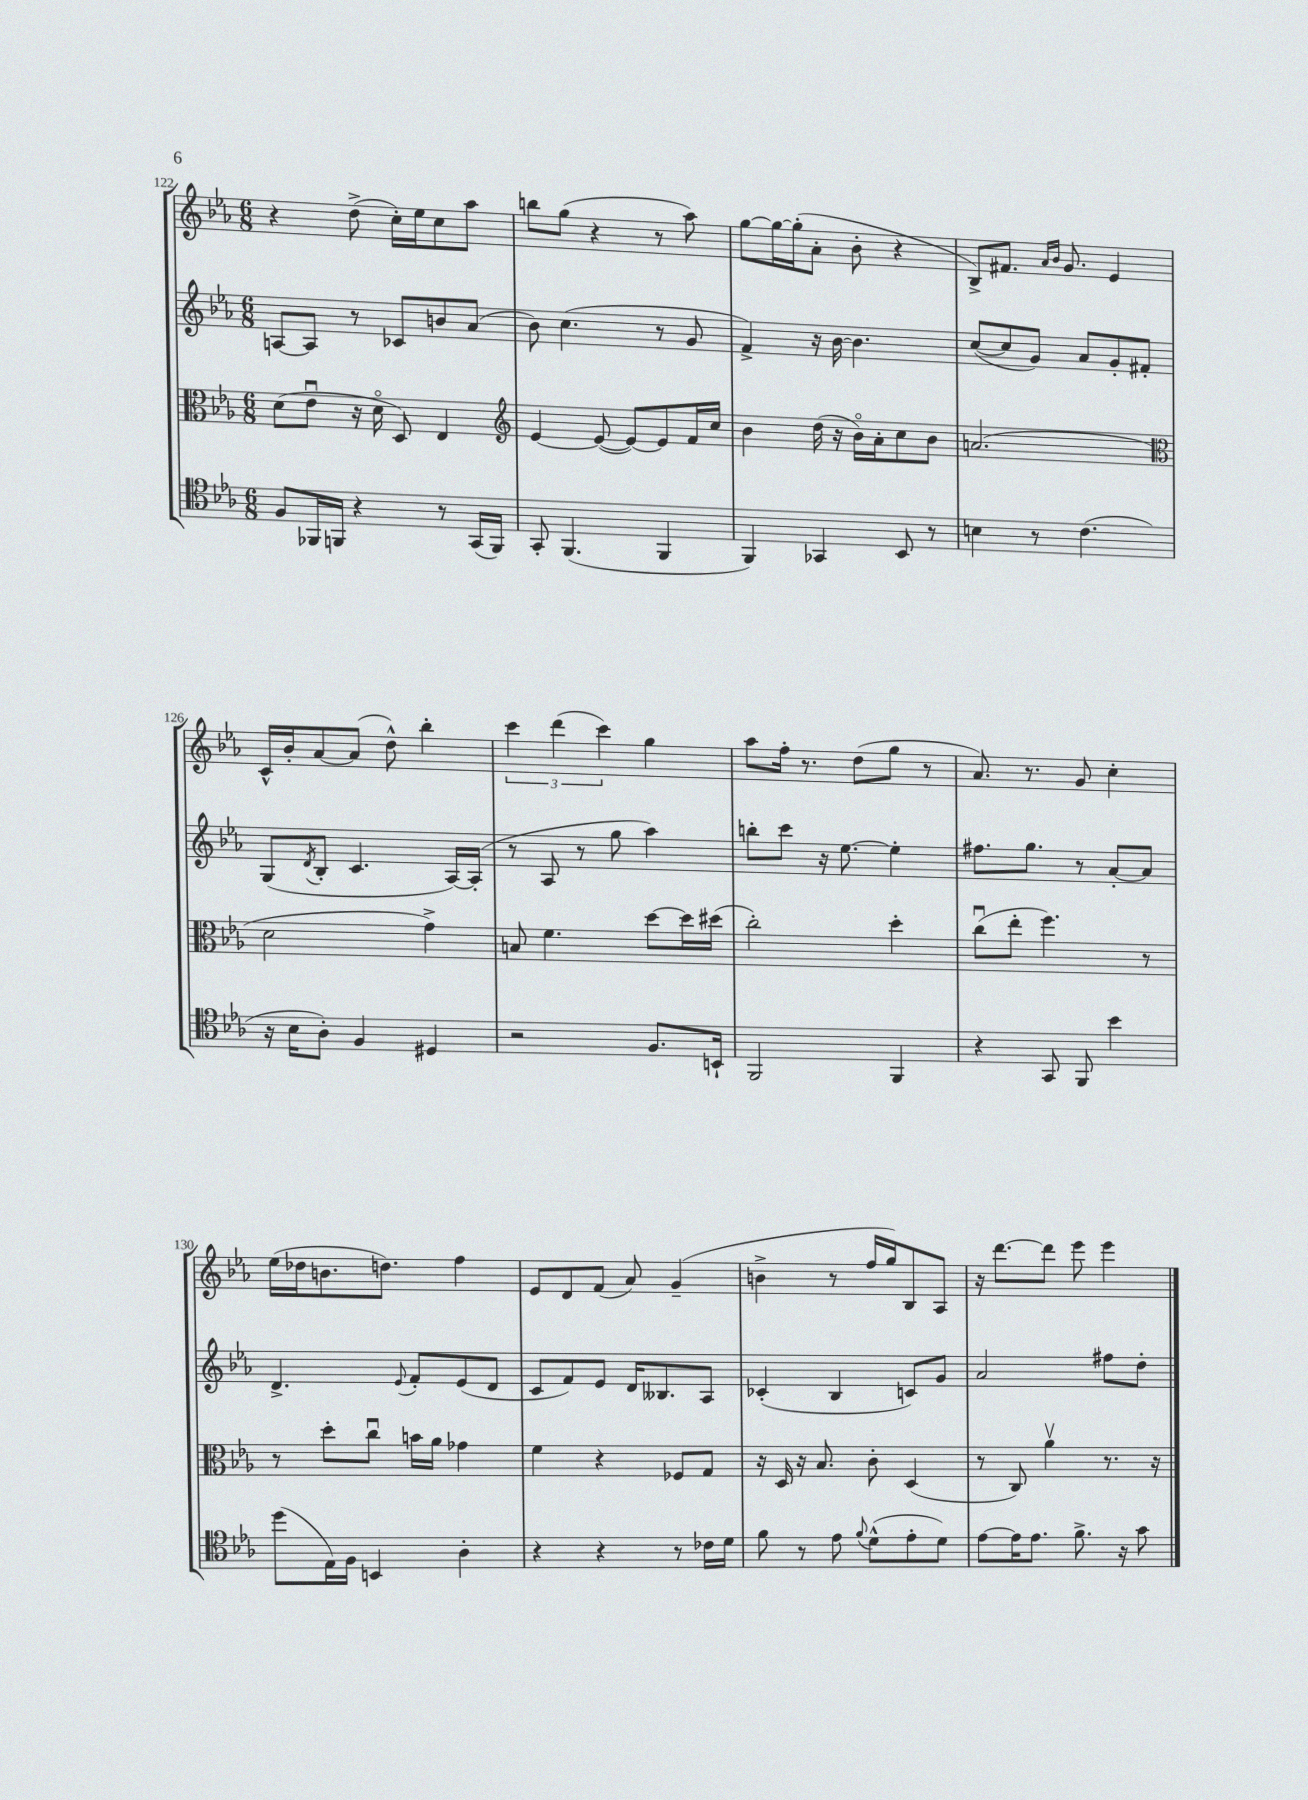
<<
\new StaffGroup <<
\new Staff = "s0" {
    \clef treble \key ees \major \numericTimeSignature \time 6/8
    r4 d''8->( c''16-.) ees''16 c''8 aes''8 |
    b''8 g''8( r4 r8 aes''8) |
    g''8~ g''16~ g''16-.( aes'8-. bes'8-. r4 |
    bes8->) fis'8. \grace { aes'16 bes'16 } g'8. ees'4 |
    c'16-^ bes'16-. aes'8~ aes'8( d''8-^) bes''4-. |
    \tuplet 3/2 { c'''4 d'''4( c'''4) } g''4 |
    aes''8 f''16-. r8. d''8( g''8 r8 |
    aes'8.) r8. g'8 c''4-. |
    ees''16( des''16 b'8. d''8.) f''4 |
    ees'8 d'8 f'8( aes'8) g'4--( |
    b'4-> r8 f''16 g''16) bes8 aes8 |
    r16 d'''8.~ d'''8 ees'''8 ees'''4 \bar "|." |
}
\new Staff = "s1" {
    \clef treble \key ees \major \numericTimeSignature \time 6/8
    a8~ a8 r8 ces'8 b'8 aes'8( |
    bes'8) c''4.( r8 g'8 |
    f'4->) r16 bes'16~ bes'4. |
    c''8~( c''8 g'8) aes'8 g'8-. fis'8-. |
    g8( \acciaccatura { d'8 } bes8-. c'4. aes16~) aes16-.( |
    r8 aes8 r8 g''8 aes''4) |
    b''8-. c'''8 r16 ees''8.~ ees''4-. |
    fis''8. g''8. r8 aes'8~-. aes'8 |
    d'4.-> \appoggiatura { ees'8 } f'8-. ees'8( d'8 |
    c'8 f'8) ees'8 d'16 beses8. aes8 |
    ces'4-.( bes4 c'8) g'8 |
    aes'2 fis''8 d''8-. \bar "|." |
}
\new Staff = "s2" {
    \clef alto \key ees \major \numericTimeSignature \time 6/8
    d'8( ees'8\downbow r16 d'16\flageolet d8) ees4 |
    \clef treble ees'4~ ees'8~( ees'8~) ees'8 f'16 c''16 |
    bes'4 d''16( r16 bes'16\flageolet) aes'16-. c''8 bes'8 |
    a'2.( |
    \clef alto d'2 g'4->) |
    b8 f'4. d''8~ d''16 dis''16( |
    c''2-.) d''4-. |
    c''8\downbow( ees''8-. f''4.) r8 |
    r8 d''8-. c''8\downbow b'16 aes'16 ges'4 |
    f'4 r4 fes8 g8 |
    r16 d16 r16 bes8. c'8-. d4( |
    r8 c8) aes'4\upbow r8. r16 \bar "|." |
}
\new Staff = "s3" {
    \clef tenor \key ees \major \numericTimeSignature \time 6/8
    f8 fes,16 f,16 r4 r8 g,16( f,16) |
    g,8-. f,4.( f,4 |
    f,4) ges,4 bes,8 r8 |
    b4 r8 c'4.( |
    r16 bes16 aes8-.) f4 dis4 |
    r2 f8. b,16-! |
    f,2 f,4 |
    r4 g,8 f,8 bes'4 |
    d''8( ees16) f16 b,4 aes4-. |
    r4 r4 r8 ces'16 d'16 |
    f'8 r8 ees'8 \appoggiatura { f'8 } d'8-^( ees'8-. d'8) |
    ees'8~ ees'16 ees'8. f'8.-> r16 g'8 \bar "|." |
}
>>
>>
\layout { \context { \Score currentBarNumber = #122 } }
